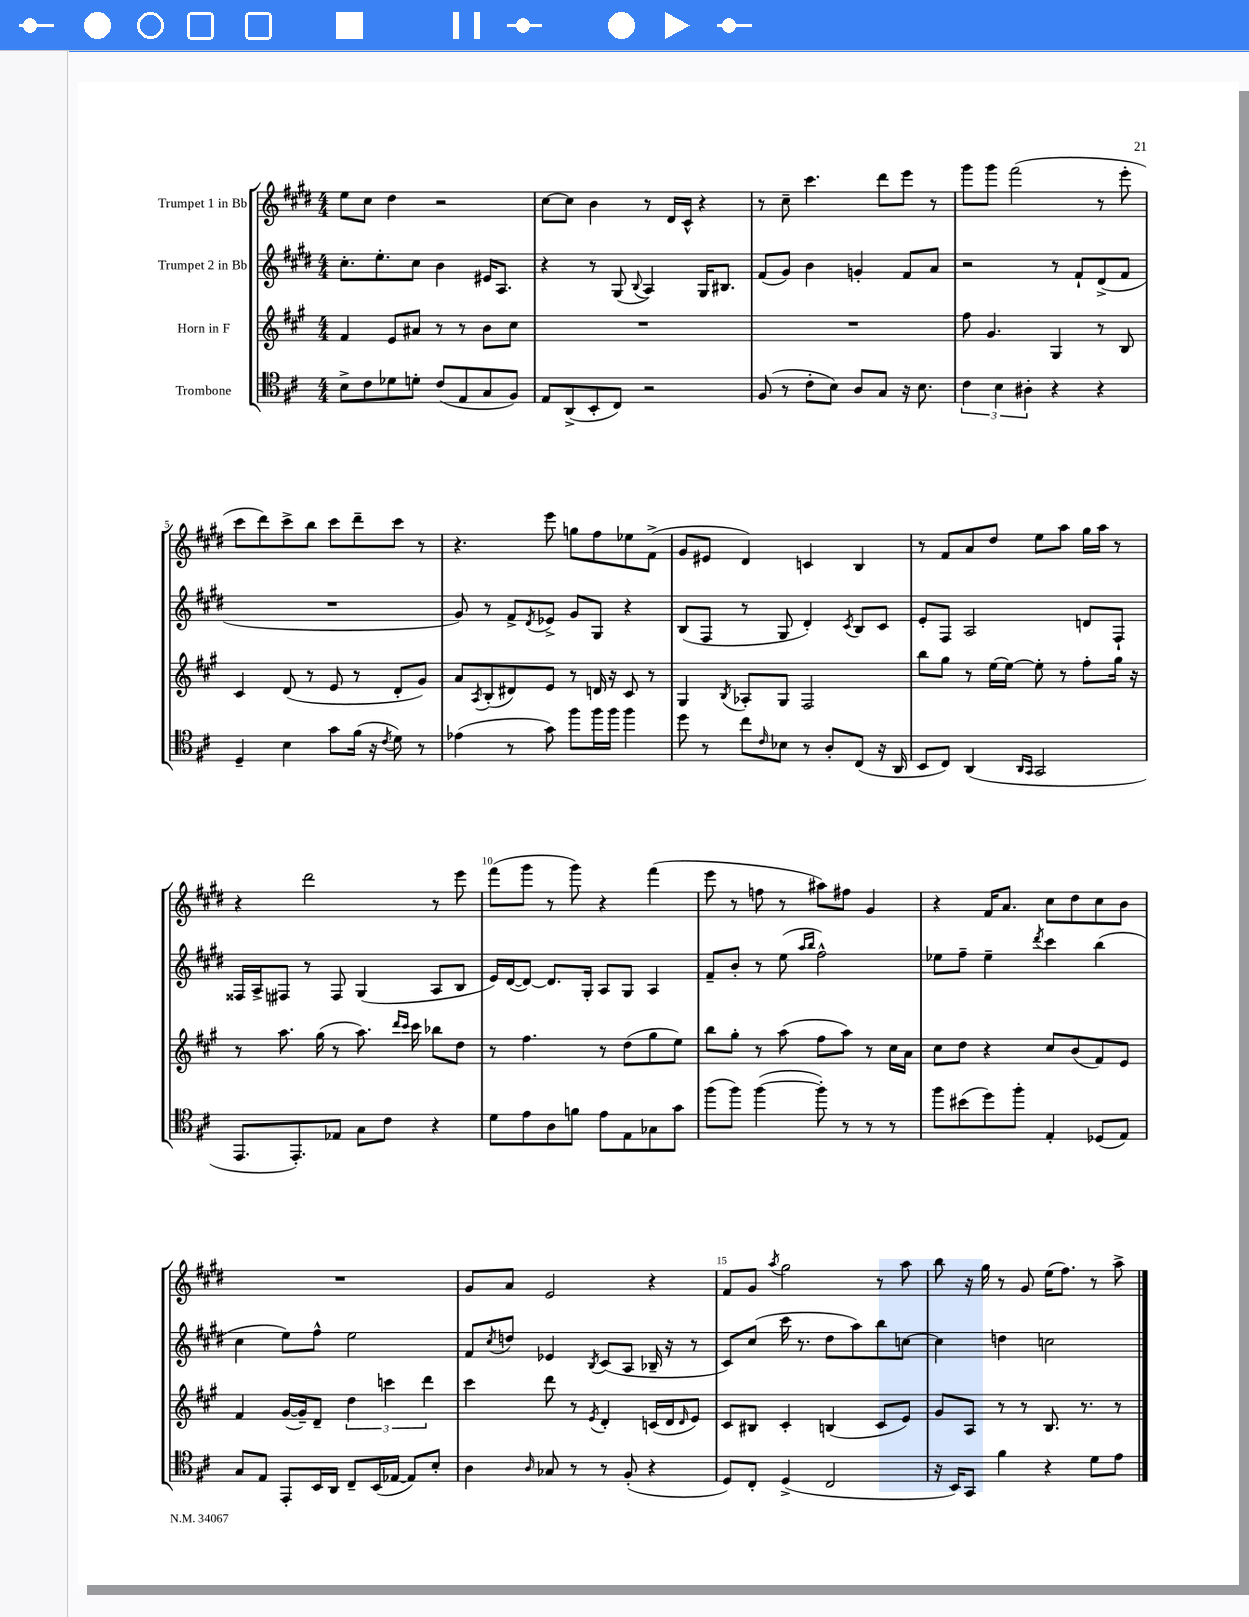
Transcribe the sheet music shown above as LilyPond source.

<<
\new StaffGroup <<
\new Staff = "s0" \with { instrumentName = "Trumpet 1 in Bb" } {
    \clef treble \key e \major \numericTimeSignature \time 4/4
    e''8 cis''8 dis''4 r2 |
    cis''8~ cis''8 b'4 r8 dis'16 cis'16-^ r4 |
    r8 cis''8-- cis'''4. dis'''8 e'''8 r8 |
    gis'''8 gis'''8 fis'''2( r8 e'''8-. |
    cis'''8 dis'''8) cis'''8-> b''8 cis'''8 dis'''8-- cis'''8 r8 |
    r4. e'''8 g''8 fis''8 ees''8 fis'8->( |
    gis'8 eis'8 dis'4) c'4 b4 |
    r8 fis'8 a'8 dis''8 e''8 a''8 gis''16 a''16 r8 |
    r4 dis'''2 r8 e'''8 |
    fis'''8( gis'''8 r8 gis'''8) r4 fis'''4( |
    e'''8 r8 f''8 r8 ais''8) fis''8 gis'4 |
    r4 fis'16 a'8. cis''8 dis''8 cis''8 b'8 |
    R1 |
    gis'8 a'8 e'2 r4 |
    fis'8 gis'8 \acciaccatura { a''8 } gis''2 r8 a''8 |
    b''8 r16 gis''16 r8 gis'8 e''16( fis''8.) r8 a''8-> \bar "|." |
}
\new Staff = "s1" \with { instrumentName = "Trumpet 2 in Bb" } {
    \clef treble \key e \major \numericTimeSignature \time 4/4
    cis''8.-. e''8.-. cis''8 b'4 eis'16 a8. |
    r4 r8 gis8( \appoggiatura { b8 } a4) gis16 bis8. |
    fis'8( gis'8) b'4 g'4-. fis'8 a'8 |
    r2 r8 fis'8-! dis'8->( fis'8 |
    R1 |
    gis'8) r8 fis'8-> \acciaccatura { dis'8 } ees'8-> gis'8 gis8 r4 |
    b8( fis8 r8 gis8 dis'4-.) \acciaccatura { cis'8 } b8 cis'8 |
    e'8-. fis8 a2 d'8 fis8-! |
    fisis16 a16-> fis8 r8 fis8 gis4( a8 b8 |
    e'16) dis'16~( dis'8~) dis'8. gis16-. a8 gis8 a4 |
    fis'8-- b'8-. r8 e''8( \grace { a''16 b''16 } fis''2-^) |
    ees''8 fis''8-- ees''4-- \acciaccatura { dis'''8 } cis'''4 b''4( |
    cis''4 e''8) fis''8-^ e''2 |
    fis'8 \acciaccatura { cis''8 } d''8 ees'4 \acciaccatura { b8 } cis'8( a8 bes16-- r16 r8 |
    cis'8) cis''8( cis'''16 r8. dis''8 a''8) b''8 c''8~ |
    c''4 d''4 c''2 \bar "|." |
}
\new Staff = "s2" \with { instrumentName = "Horn in F" } {
    \clef treble \key a \major \numericTimeSignature \time 4/4
    fis'4 e'8 ais'8 r8 r8 b'8 cis''8 |
    R1 |
    R1 |
    fis''8 gis'4. gis4 r8 b8 |
    cis'4 d'8( r8 e'8 r8 d'8-. gis'8) |
    a'8 \acciaccatura { a8 } b8-.( dis'8) e'8 r8 d'16 r16 cis'8 r8 |
    gis4 \acciaccatura { b8 } aes8-. gis8 fis2 |
    b''8 gis''8 r8 e''16~ e''16~ e''8-. r8 fis''8-. gis''16 r16 |
    r8 a''8. gis''16( r8 a''8.) \grace { d'''16 cis'''16 } cis'''16 bes''8 d''8 |
    r8 fis''4. r8 d''8( gis''8 e''8) |
    b''8 gis''8-. r8 a''8( fis''8 a''8) r8 cis''16 a'16 |
    cis''8 d''8 r4 cis''8 b'8( fis'8) e'8 |
    fis'4 gis'16~( gis'16--) d'8-- \tuplet 3/2 { d''4 c'''4 d'''4 } |
    cis'''4 d'''8 r8 \acciaccatura { e'8 } d'4-. c'16( d'16 \grace { d'16 } e'8) |
    cis'8 bis8 cis'4-. b4( cis'8 e'8) |
    gis'8 a8 r8 r8 b8. r8. r8 \bar "|." |
}
\new Staff = "s3" \with { instrumentName = "Trombone" } {
    \clef tenor \key d \major \numericTimeSignature \time 4/4
    b8-> cis'8 des'8 d'8-. cis'8( e8 g8 fis8) |
    e8 a,8->( b,8-. cis8) r2 |
    fis8( r8 cis'8-. b8) a8 g8 r16 b8. |
    \tuplet 3/2 { cis'4 b4 ais4-. } r4 r4 |
    d4-- b4 g'8 fis'16( r16 \acciaccatura { cis'8 } d'8) r8 |
    ees'4( r8 g'8) fis''8 fis''16 fis''16 fis''4 |
    d''8 r8 cis''8 \grace { cis'16 } bes8 r8 a8-. cis8( r16 a,16 |
    b,8 cis8) a,4( \grace { a,16 g,16 } g,2 |
    e,8. e,8.-.) ees8 g8 cis'8 r4 |
    d'8 e'8 a8 f'8 e'8 e8 ges8 g'8 |
    fis''8( fis''8) fis''4~( fis''8-.) r8 r8 r8 |
    fis''8 bis'8( d''8) fis''8-. e4-. des8( e8) |
    g8 e8 e,8-. b,16 a,16 cis8-- b,16( ees16~ ees8) b8-. |
    a4 \grace { a16 } ges8 r8 r8 fis8-.( r4 |
    d8) cis8-. d4->( cis2 |
    r16 b,16) g,8 fis'4 r4 d'8 e'8 \bar "|." |
}
>>
>>
\layout { \context { \Score \override BarNumber.break-visibility = ##(#f #t #t) barNumberVisibility = #(every-nth-bar-number-visible 5) } }
